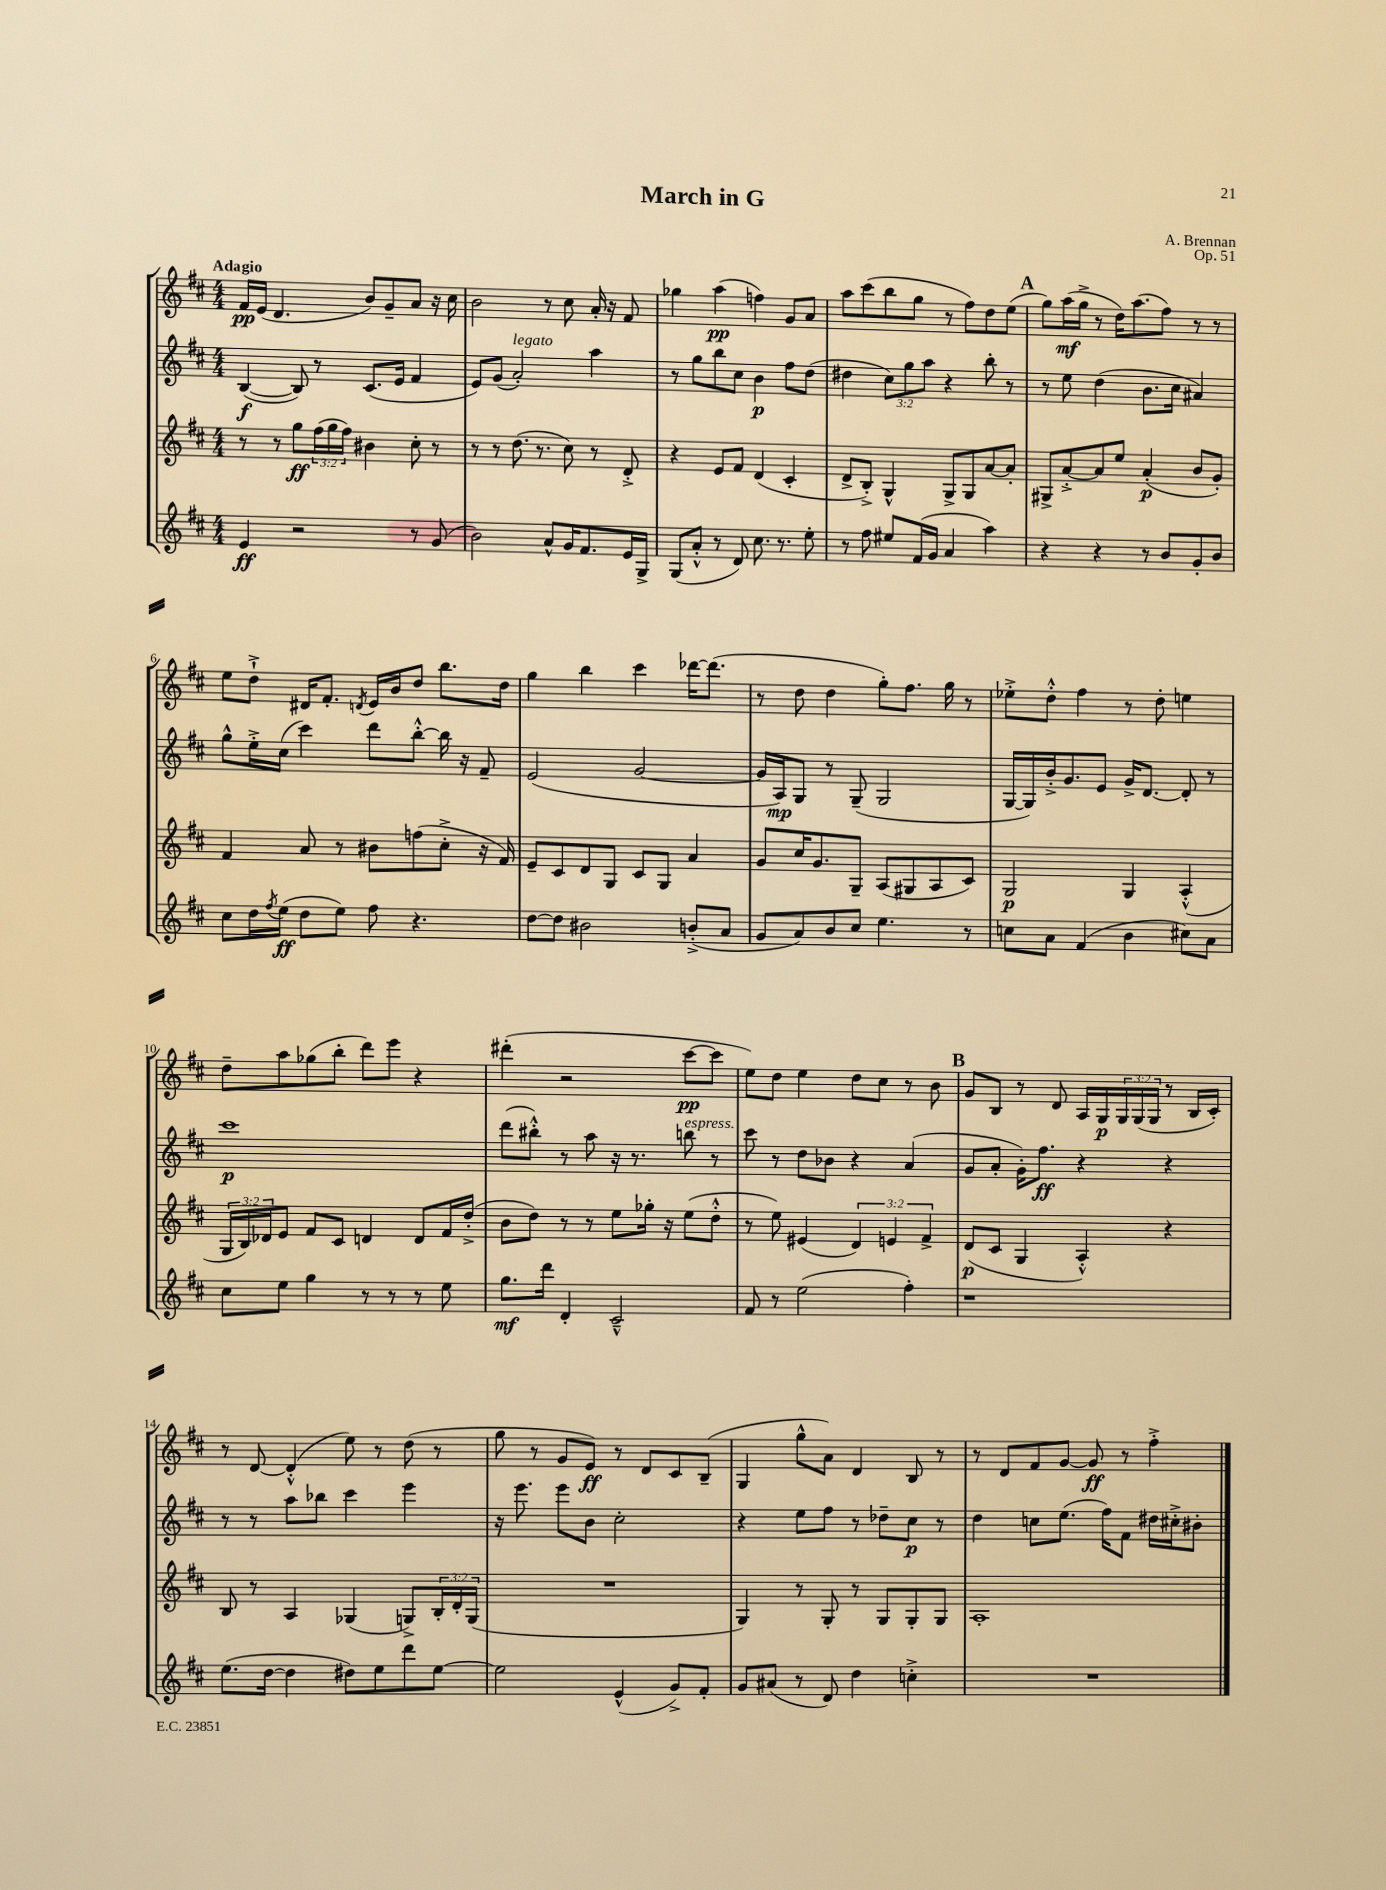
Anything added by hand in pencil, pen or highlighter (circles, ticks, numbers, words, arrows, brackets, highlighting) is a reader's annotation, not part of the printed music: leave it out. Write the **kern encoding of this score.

**kern	**dynam	**kern	**dynam	**kern	**dynam	**kern	**dynam
*part4	*part4	*part3	*part3	*part2	*part2	*part1	*part1
*staff4	*staff4	*staff3	*staff3	*staff2	*staff2	*staff1	*staff1
*clefG2	*	*clefG2	*	*clefG2	*	*clefG2	*
*k[f#c#]	*	*k[f#c#]	*	*k[f#c#]	*	*k[f#c#]	*
*M4/4	*	*M4/4	*	*M4/4	*	*M4/4	*
=1	=1	=1	=1	=1	=1	=1	=1
!	!	!	!	!	!	!LO:TX:a:B:t=Adagio	!
4e/	ff	8r	.	([4B/	f	16f#/LL	pp
.	.	.	.	.	.	(16e/JJ	.
.	.	8r	.	.	.	4.d/	.
2r	.	8gg\L	ff	8B/])	.	.	.
.	.	(24ff#\L	.	8r	.	.	.
.	.	24gg\	.	.	.	.	.
.	.	24ff#\JJ)	.	.	.	.	.
.	.	4b#X\	.	(8.c#/L	.	8b/L)	.
.	.	.	.	.	.	8g~/	.
.	.	.	.	16e/Jk	.	.	.
8r	.	8cc#'\	.	4f#/	.	8a/J	.
(8g/	.	8r	.	.	.	16r	.
.	.	.	.	.	.	16cc#\	.
=2	=2	=2	=2	=2	=2	=2	=2
2b\)	.	8r	.	8e/L)	.	2b\	.
.	.	8r	.	(8g/J	.	.	.
!	!	!	!	!LO:TX:a:i:t=legato	!	!	!
.	.	(8.dd\	.	2a'/)	.	.	.
.	.	8.r	.	.	.	.	.
8a^^/L	.	.	.	.	.	8r	.
16g/K	.	8cc#\)	.	.	.	8cc#\	.
8.f#/	.	.	.	.	.	.	.
.	.	8r	.	4aa\	.	16a'/	.
.	.	.	.	.	.	16r	.
16e/L	.	8d'^/	.	.	.	8f#/	.
16G^/JJ	.	.	.	.	.	.	.
=3	=3	=3	=3	=3	=3	=3	=3
(8G/L	.	4r	.	8r	.	4gg-X\	.
8a'^^/J	.	.	.	8gg\L	.	.	.
8r	.	8e/L	.	8bb\	.	(4aa\	pp
8d/)	.	8f#/J	.	8cc#\J	.	.	.
8.cc#\	.	(4d/	.	4b\	p	4ffn\)	.
8.r	.	.	.	.	.	.	.
.	.	4c#'/	.	8ff#\L	.	8g/L	.
8ee'\	.	.	.	(8dd\J	.	8a/J	.
=4	=4	=4	=4	=4	=4	=4	=4
8r	.	8d^/L	.	4dd#X\	.	8aa\L	.
8ff#\	.	8B'^/J)	.	.	.	(8ccc#\	.
8ee#X/L	.	4G^^/	.	12cc#\L)	.	8bb\	.
.	.	.	.	12gg\	.	.	.
(16f#/L	.	.	.	.	.	8gg\J	.
.	.	.	.	12aa\J	.	.	.
16g/JJ	.	.	.	.	.	.	.
4a/	.	8G^/L	.	4r	.	8r	.
.	.	8G/	.	.	.	8ff#\L)	.
4aa\)	.	[8a/	.	8bb'\	.	8dd\	.
.	.	8a'/J]	.	8r	.	(8ee\J	.
!!LO:REH:place=s1:t=A
=5	=5	=5	=5	=5	=5	=5	=5
4r	.	8G#X^/L	.	8r	.	8gg\L)	.
.	.	[8a'^/	.	8ee\	.	(16aa\L	mf
.	.	.	.	.	.	16gg^\JJ	.
4r	.	8a/]	.	(4dd\	.	8r	.
.	.	8ee/J	.	.	.	16dd\KL)	.
.	.	.	.	.	.	(8.aa\	.
8r	.	(4a'/	p	8.b\L	.	.	.
8b/L	.	.	.	.	.	8ff#\J)	.
.	.	.	.	16cc#\Jk	.	.	.
8g'/	.	8b/L	.	4a#X/)	.	8r	.
8b/J	.	8g'/J)	.	.	.	8r	.
!!LO:LB:g=z
=6	=6	=6	=6	=6	=6	=6	=6
8cc#\L	.	4f#/	.	8gg^^\L	.	8ee\L	.
16dd\L	.	.	.	16ee'^\L	.	8dd`^\J	.
8qff#/	.	.	.	.	.	.	.
(16ee\JJ	ff	.	.	(16cc#\JJ	.	.	.
8dd\L	.	8a/	.	4ccc#\)	.	16d#X/KL	.
.	.	.	.	.	.	8.f#'/J	.
8ee\J)	.	8r	.	.	.	.	.
.	.	.	.	.	.	8qdn/	.
8ff#\	.	8b#X\L	.	8ddd\L	.	16e/LL	.
.	.	.	.	.	.	16b/J	.
4.r	.	(8ffn\	.	[8bb'^^\J	.	8dd/J	.
.	.	8cc#'^\J	.	16bb\]	.	8.bb\L	.
.	.	.	.	16r	.	.	.
.	.	16r	.	8f#~/	.	.	.
.	.	16f#/)	.	.	.	16dd\Jk	.
=7	=7	=7	=7	=7	=7	=7	=7
[8dd\L	.	8e~/L	.	(2e/	.	4gg\	.
8dd\J]	.	8c#/	.	.	.	.	.
2b#X\	.	8d/	.	.	.	4bb\	.
.	.	8G/J	.	.	.	.	.
.	.	8c#/L	.	[2g/	.	4ccc#\	.
.	.	8G/J	.	.	.	.	.
(8bn'^/L	.	4a/	.	.	.	[16ddd-X\KL	.
.	.	.	.	.	.	(8.ddd-\J]	.
8a/J	.	.	.	.	.	.	.
=8	=8	=8	=8	=8	=8	=8	=8
8g/L	.	8g/L	.	16g/LL]	.	8r	.
.	.	.	.	16A/J)	mp	.	.
8a/)	.	16cc#/K	.	8G/J	.	8dd\	.
.	.	8.g/	.	.	.	.	.
8b/	.	.	.	8r	.	4dd\	.
8cc#/J	.	8G~/J	.	(8G~/	.	.	.
4.ee\	.	(8A/L	.	2G/	.	8gg'\L)	.
.	.	8G#X/	.	.	.	8.ff#\J	.
.	.	8A/	.	.	.	.	.
.	.	.	.	.	.	16gg\	.
8r	.	8c#/J)	.	.	.	8r	.
=9	=9	=9	=9	=9	=9	=9	=9
8ccn\L	.	2G/	p	[16G/LL	.	8ee-X'^\L	.
.	.	.	.	16G/])	.	.	.
8a\J	.	.	.	16b'^/J	.	8dd'^^\J	.
.	.	.	.	8.g/	.	.	.
(4f#/	.	.	.	.	.	4ff#\	.
.	.	.	.	8e/J	.	.	.
4b\	.	4G/	.	16g^/KL	.	8r	.
.	.	.	.	[8.d/J	.	.	.
.	.	.	.	.	.	8dd'\	.
8cc#X\L)	.	(4A'^^/	.	8d'/]	.	4een\	.
8a\J	.	.	.	8r	.	.	.
!!LO:LB:g=z
=10	=10	=10	=10	=10	=10	=10	=10
8cc#\L	.	24G/LL	.	1ccc#	p	8dd~\L	.
.	.	24B/)	.	.	.	.	.
.	.	24d-X/J	.	.	.	.	.
8ee\J	.	8e/J	.	.	.	8aa\	.
4gg\	.	8f#/L	.	.	.	(8gg-X\	.
.	.	8c#/J	.	.	.	8bb'\J	.
8r	.	4dn/	.	.	.	8ddd\L)	.
8r	.	.	.	.	.	8eee\J	.
8r	.	8d/L	.	.	.	4r	.
8ee\	.	16f#/L	.	.	.	.	.
.	.	(16dd'^/JJ	.	.	.	.	.
=11	=11	=11	=11	=11	=11	=11	=11
8.gg\L	mf	8b\L	.	(8ddd\L	.	(4ddd#X'\	.
.	.	8dd\J)	.	8bb#X'^^\J)	.	.	.
16ddd\Jk	.	.	.	.	.	.	.
4d'/	.	8r	.	8r	.	2r	.
.	.	8r	.	8aa\	.	.	.
2c#~^^/	.	8ee\L	.	16r	.	.	.
.	.	.	.	8.r	.	.	.
.	.	16gg-X'\Jk	.	.	.	.	.
.	.	16r	.	.	.	.	.
!	!	!	!	!LO:TX:a:i:t=espress.	!	!	!
.	.	(8ee\L	.	8bbn\	.	[8ccc#\L	pp
.	.	8dd'^^\J	.	8r	.	8ccc#\J]	.
=12	=12	=12	=12	=12	=12	=12	=12
8f#/	.	8r	.	8ccc#\	.	8ee\L)	.
8r	.	8ee\)	.	8r	.	8dd\J	.
(2ee\	.	(4e#X/	.	8dd\L	.	4ee\	.
.	.	.	.	8b-X\J	.	.	.
.	.	6d/)	.	4r	.	8dd\L	.
.	.	.	.	.	.	8cc#\J	.
.	.	6en/	.	.	.	.	.
4ff#'\)	.	.	.	(4a/	.	8r	.
.	.	6f#^/	.	.	.	.	.
.	.	.	.	.	.	8b\	.
!!LO:REH:place=s1:t=B
=13	=13	=13	=13	=13	=13	=13	=13
1r	.	(8d/L	p	8g/L	.	8g/L	.
.	.	8c#/J	.	8a'/J	.	8B/J	.
.	.	4G/	.	16g'\KL)	.	8r	.
.	.	.	.	8.ff#\J	ff	.	.
.	.	.	.	.	.	8d/	.
.	.	4A'^^/)	.	4r	.	16A/LL	.
.	.	.	.	.	.	16G/	p
.	.	.	.	.	.	24G/	.
.	.	.	.	.	.	(24G/	.
.	.	.	.	.	.	24G/JJ	.
.	.	4r	.	4r	.	8r	.
.	.	.	.	.	.	16B/LL	.
.	.	.	.	.	.	16c#'/JJ)	.
!!LO:LB:g=z
=14	=14	=14	=14	=14	=14	=14	=14
(8.ee\L	.	8B/	.	8r	.	8r	.
.	.	8r	.	8r	.	[8d/	.
[16dd\Jk	.	.	.	.	.	.	.
4dd\]	.	4A/	.	8aa\L	.	(4d'^^/]	.
.	.	.	.	8bb-X\J	.	.	.
8dd#X\L)	.	(4G-X/	.	4ccc#\	.	8ee\)	.
8ee\	.	.	.	.	.	8r	.
8ddd\	.	8Gn^/L)	.	4eee\	.	(8dd\	.
[8ee\J	.	24B'/L	.	.	.	8r	.
.	.	24d'/	.	.	.	.	.
.	.	(24G/JJ	.	.	.	.	.
=15	=15	=15	=15	=15	=15	=15	=15
2ee\]	.	1r	.	16r	.	8gg\	.
.	.	.	.	8.eee\	.	.	.
.	.	.	.	.	.	8r	.
.	.	.	.	8eee\L	.	8g/L	.
.	.	.	.	8b\J	.	8e/J)	ff
(4e^^/	.	.	.	2cc#'\	.	8r	.
.	.	.	.	.	.	8d/L	.
8g^/L)	.	.	.	.	.	8c#/	.
8f#'/J	.	.	.	.	.	(8B~/J	.
=16	=16	=16	=16	=16	=16	=16	=16
8g/L	.	4G/)	.	4r	.	4G/	.
(8a#X/J	.	.	.	.	.	.	.
8r	.	8r	.	8ee\L	.	8gg^^\L	.
8d/)	.	8G'/	.	8ff#\J	.	8a\J)	.
4dd\	.	8r	.	8r	.	4d/	.
.	.	8G/L	.	8dd-X~\L	.	.	.
4ccn'^\	.	8G'/	.	8cc#\J	p	8B/	.
.	.	8G/J	.	8r	.	8r	.
=17	=17	=17	=17	=17	=17	=17	=17
1r	.	1A'	.	4dd\	.	8r	.
.	.	.	.	.	.	8d/L	.
.	.	.	.	8ccn\L	.	8f#/	.
.	.	.	.	(8.ee\J	.	[8g/J	.
.	.	.	.	.	.	8g/]	ff
.	.	.	.	16ff#\KL)	.	.	.
.	.	.	.	8f#\J	.	8r	.
.	.	.	.	16dd#X\LL	.	4ff#'^\	.
.	.	.	.	16cc#X'^\J	.	.	.
.	.	.	.	8b#X'\J	.	.	.
==	==	==	==	==	==	==	==
*-	*-	*-	*-	*-	*-	*-	*-
